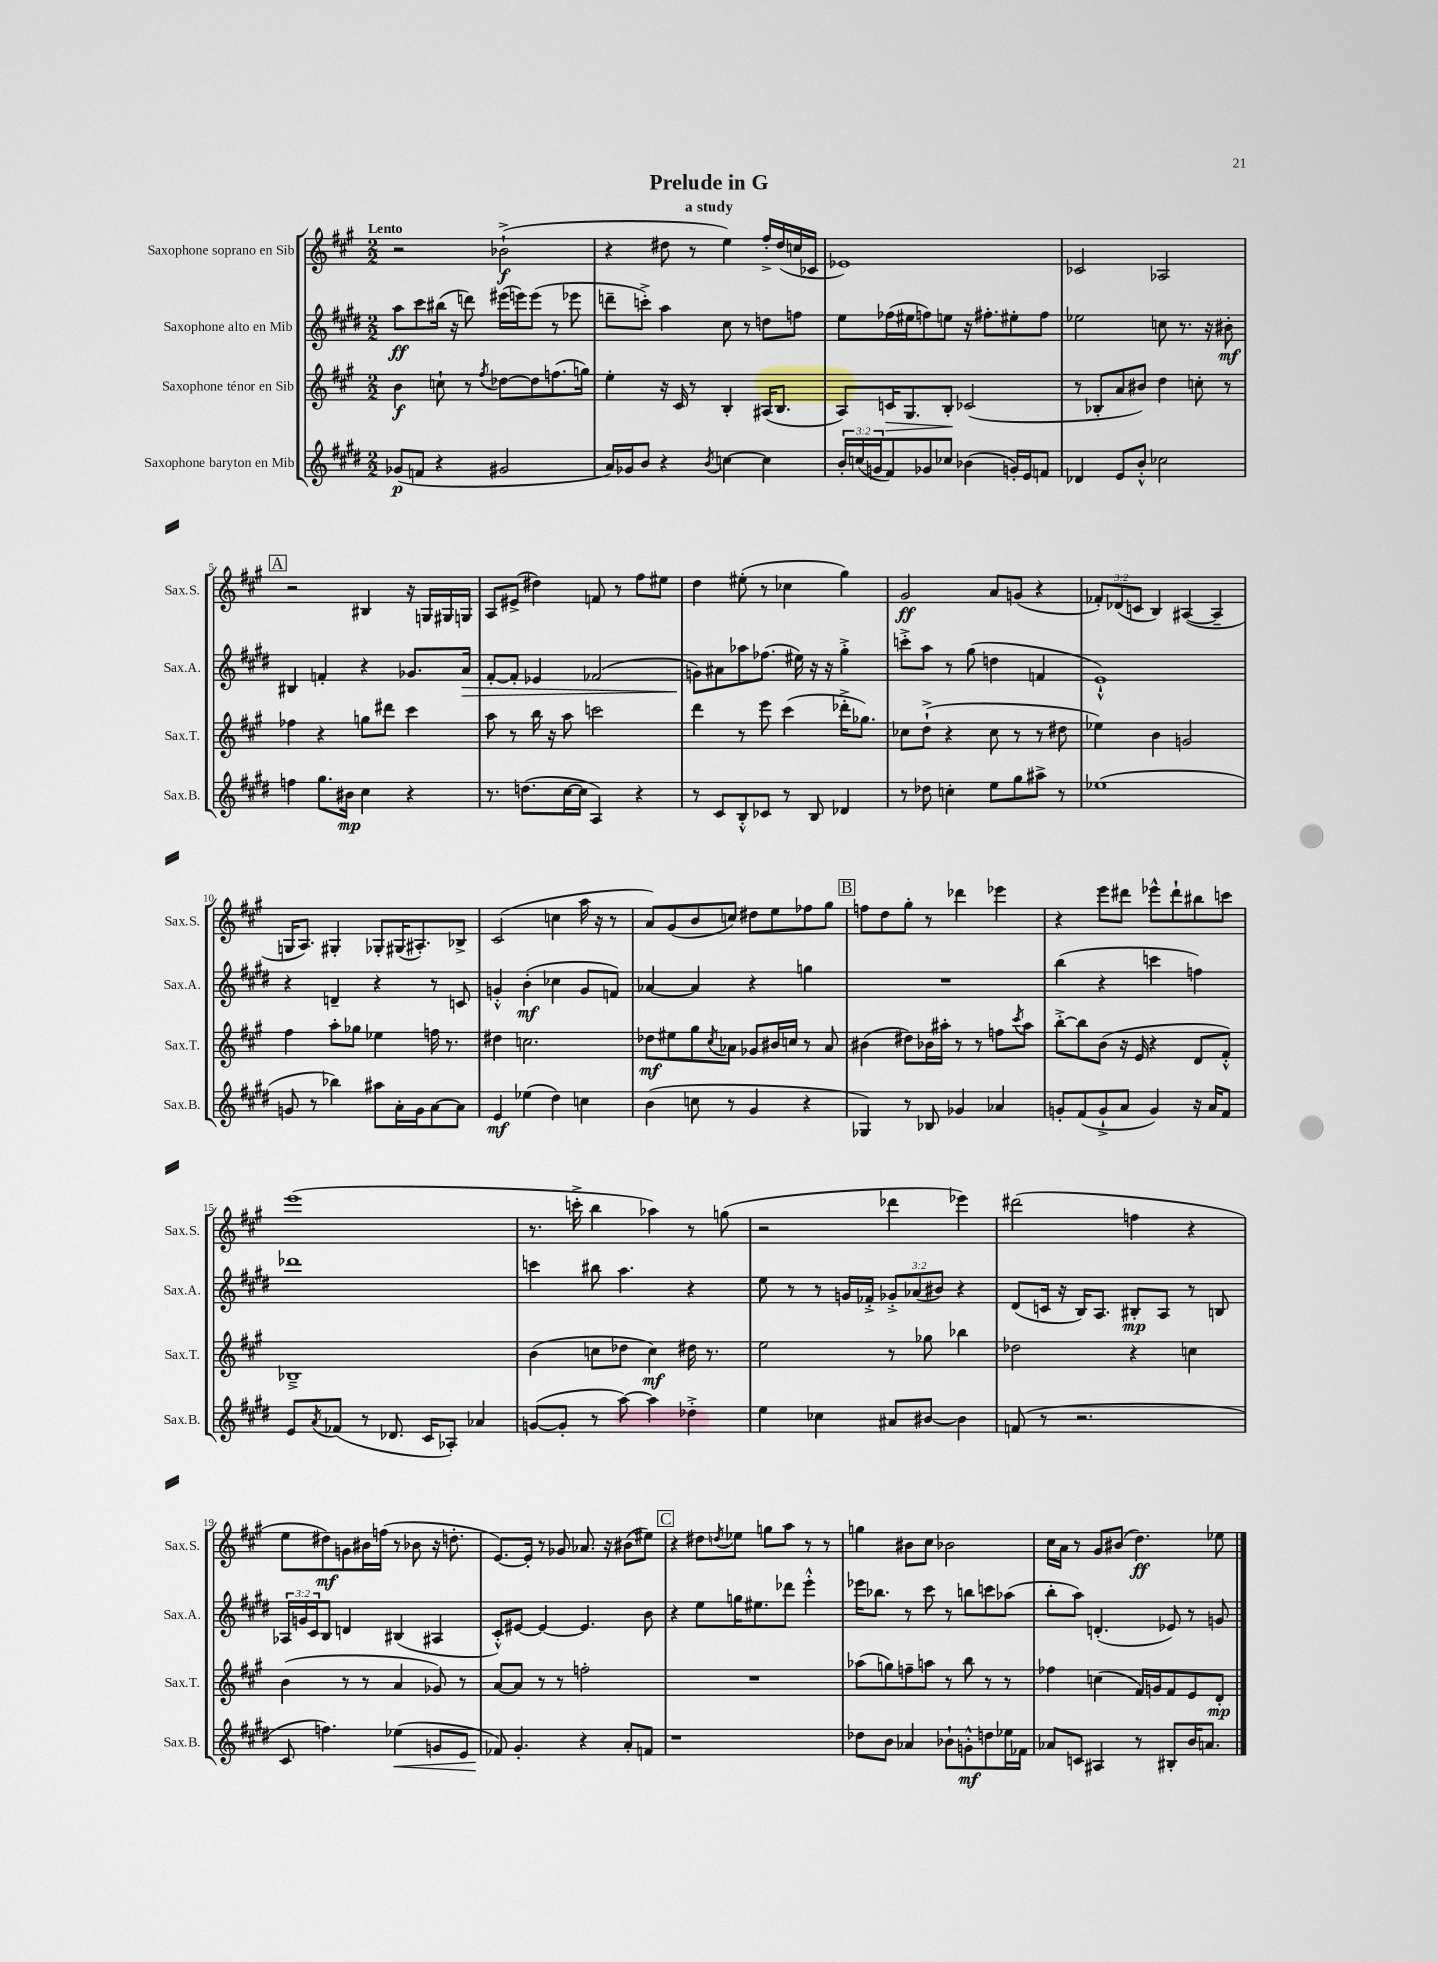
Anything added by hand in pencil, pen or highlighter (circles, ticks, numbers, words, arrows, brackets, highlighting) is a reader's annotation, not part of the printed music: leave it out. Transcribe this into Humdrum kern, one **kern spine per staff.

**kern	**kern	**kern	**kern
*staff4	*staff3	*staff2	*staff1
*clefG2	*clefG2	*clefG2	*clefG2
*k[f#c#g#d#]	*k[f#c#g#]	*k[f#c#g#d#]	*k[f#c#g#]
*M2/2	*M2/2	*M2/2	*M2/2
(8g-	4b	8aa	2r
8f	.	8ccc#	.
4r	8cc`	(16bb#	.
.	.	16r	.
.	8r	8ddd)	.
.	8qff#	.	.
2g#	[8dd-	(16eee#	(2b-`^
.	.	16eee)	.
.	8dd-]	(8eee	.
.	(8.ff	8r	.
.	.	8eee-	.
.	16gg)	.	.
=	=	=	=
16a)	4ee'	8ddd~	4r
16g-	.	.	.
8b	.	8ccc'^)	.
4r	16r	4aa	8dd#
.	16c#	.	.
.	8r	.	8r
8qb	.	.	.
[4cc	4B'	8cc#	4ee)
.	.	8r	.
4cc]	(16A#	8dd	16ff#'^
.	8.B	.	(16dd#
.	.	8ff	16cc
.	.	.	16c-
=	=	=	=
24b'	8A)	8ee	1e-)
(24cc	.	.	.
24g	.	.	.
8f#)	16c	(16ff-	.
.	8.G#	16ee#	.
8g-	.	8ff)	.
8cc-	8B'	8ee	.
(4b-	(2c-	16r	.
.	.	8.ff#'	.
16g')	.	8ee#'	.
16e	.	.	.
8f	.	8ff#	.
=	=	=	=
4d-	8r	2ee-	2c-
.	8B-'	.	.
8e	8a	.	.
8b'^^	8b#)	.	.
2cc-	4dd	8cc	2A-
.	.	8.r	.
.	8cc'	.	.
.	.	16r	.
.	8r	8b#'	.
=	=	=	=
4ff	4ff-	4B#	2r
8.gg#	4r	4f'	.
16b#	.	.	.
4cc#	8gg	4r	4B#
.	8ddd#	.	.
4r	4ccc#	8.g-	16r
.	.	.	16G
.	.	.	16G#
.	.	16a	16G
=	=	=	=
8.r	8aa	[8f#'	8A
.	8r	8f#']	(8e#^
(8.dd	.	.	.
.	16bb	4e-	4dd#)
.	16r	.	.
[16cc#	8aa	.	.
16cc#]	.	.	.
4A)	2ccc	(2f-	8f
.	.	.	8r
4r	.	.	8ff#
.	.	.	8ee#
=	=	=	=
8r	4ddd	8g)	4dd
8c#	.	8a#	.
8B'^^	8r	8aa-	(8ee#'
8c-	8eee	(8.ff-	8r
8r	(4ccc#	.	4cc-
.	.	16ee#)	.
8B	.	16r	.
.	.	16r	.
4d-	16ddd-'^	4gg#'^	4gg#)
.	8.gg-)	.	.
=	=	=	=
8r	8cc-	8ccc'^	2g#
8dd-	(8dd`^	8aa	.
4cc'	4r	8r	.
.	.	(8gg#	.
8ee	8cc-	4dd	8a
8gg#	8r	.	(8g
8aa#^	8r	4f	4r
8r	8dd#	.	.
=	=	=	=
(1ee-	4ee-)	1e`^^)	12f-')
.	.	.	(12d-
.	.	.	12c
.	4b	.	4B)
.	2g	.	([4A#
.	.	.	4A#~]
=	=	=	=
8g	4ff#	4r	16G
.	.	.	8.A)
8r	.	.	.
4bb-)	8aa'	4d~	4G#'
.	8gg-	.	.
8aa#	4ee-	4r	8G-'
16a'	.	.	(16G#
16g	.	.	8.A#')
[8a	16ff	8r	.
.	8.r	.	.
8a]	.	8c	8B-^
=	=	=	=
4e	4dd#	4g'^^	(2c#
(4ee-	2.cc	(4b'	.
4dd#)	.	4cc-	4cc
4cc	.	8g	16aa
.	.	.	16r
.	.	8f)	8r
=	=	=	=
(4b	8dd-	[4a-	8a)
.	8ee#	.	(8g#
8cc	8gg#	4a-]	8b
.	8qcc#	.	.
8r	8a-	.	8cc)
4g#	8g-	4r	8dd#
.	16b#	.	8ee
.	16cc	.	.
4r	8r	4gg	8ff-
.	8a-	.	8gg#
=	=	=	=
4G-)	(4b#	1r	8ff
.	.	.	8dd
8r	8dd#)	.	8gg#'
8B-	16b-	.	8r
.	16aa#'	.	.
4g-	8r	.	4ddd-
.	8r	.	.
4a-	8ff	.	4eee-
.	8qccc#	.	.
.	8aa#	.	.
=	=	=	=
8g'	[8bb'^	(4bb	4r
(8f#	8bb]	.	.
8g`^	(8b	4r	8eee
8a	16r	.	8ddd#
.	16e	.	.
4g)	4r	4ccc	8eee-^^
.	.	.	8ddd#`
16r	8d	4ff)	8bb#
16a	.	.	.
8f#	8f#'^^)	.	8ccc
=	=	=	=
8e	1B-~^	1ddd-	(1eee
8qa	.	.	.
(8f-	.	.	.
8r	.	.	.
8.d-	.	.	.
16c#	.	.	.
8A-')	.	.	.
4a-	.	.	.
=	=	=	=
([8g	(4b	4ccc	8.r
8g']	.	.	.
.	.	.	16ccc'^
8r	8cc	8bb#	4bb
[8aa)	8dd-	4.aa	.
4aa]	4cc)	.	4aa-)
4dd-'^	16dd#	4r	8r
.	8.r	.	.
.	.	.	(8gg
=	=	=	=
4ee	2ee	8ee	2r
.	.	8r	.
4cc-	.	8r	.
.	.	16g	.
.	.	16f-'^	.
8a#	8r	12g-'^	4ddd-
.	.	(12a-	.
[8b#	8gg-	.	.
.	.	12b#)	.
4b#]	4bb-	4r	4eee-)
=	=	=	=
(8f	2dd-	(8d#	(2ddd#
8r	.	16c	.
.	.	16r	.
2.r	.	16B)	.
.	.	8.A	.
.	4r	8B#'	4ff
.	.	8A	.
.	4cc	8r	4r
.	.	8B	.
=	=	=	=
8c#	(4b	24A-	8ee
.	.	24g	.
.	.	24c#	.
4.ff)	.	8B	8dd#)
.	8r	4d	8g
.	8r	.	16b#
.	.	.	(16ff
(4ee-	4a	(4B#	8r
.	.	.	8b-
8g	8g-)	4A#	16r
.	.	.	8.dd'
8e	8r	.	.
=	=	=	=
8f-)	[8a	8c#'^^)	[8.e)
4.g#'	8a]	[8e#	.
.	.	.	16e']
.	8r	4e#_	8r
.	8r	.	8g-
4r	2ff'	4.e#]	8.a-
.	.	.	16r
8a'	.	.	(8b#
8f	.	8b	8ee#)
=	=	=	=
1r	1r	4r	4r
.	.	8ee	8dd#
.	.	.	8qdd
.	.	16gg	8ee-
.	.	8.ee#	.
.	.	.	8gg
.	.	8ddd-	8aa
.	.	4eee'^^	8r
.	.	.	8r
=	=	=	=
8dd-	(8aa-	16eee-	4gg
.	.	8.bb-	.
8b	8gg)	.	.
4a-	8ff~	8r	8b#
.	8aa	8ccc#	8cc#
8b-`	8r	8r	2b-
8g'^^	8bb	8bb	.
8dd	8r	8ccc	.
16ee-	8r	(8aa-	.
16f-	.	.	.
=	=	=	=
8a-	4ff-	8bb'	16cc#
.	.	.	16a
8c	.	8aa)	8r
4A#	(4cc	(4.d'	8g#
.	.	.	(8b#
8r	16f#)	.	4.dd)
.	16g	.	.
8B#'	8f#	8e-)	.
16b	8e	8r	.
8.a	.	.	.
.	8d'	8g	8ee-
==	==	==	==
*-	*-	*-	*-
